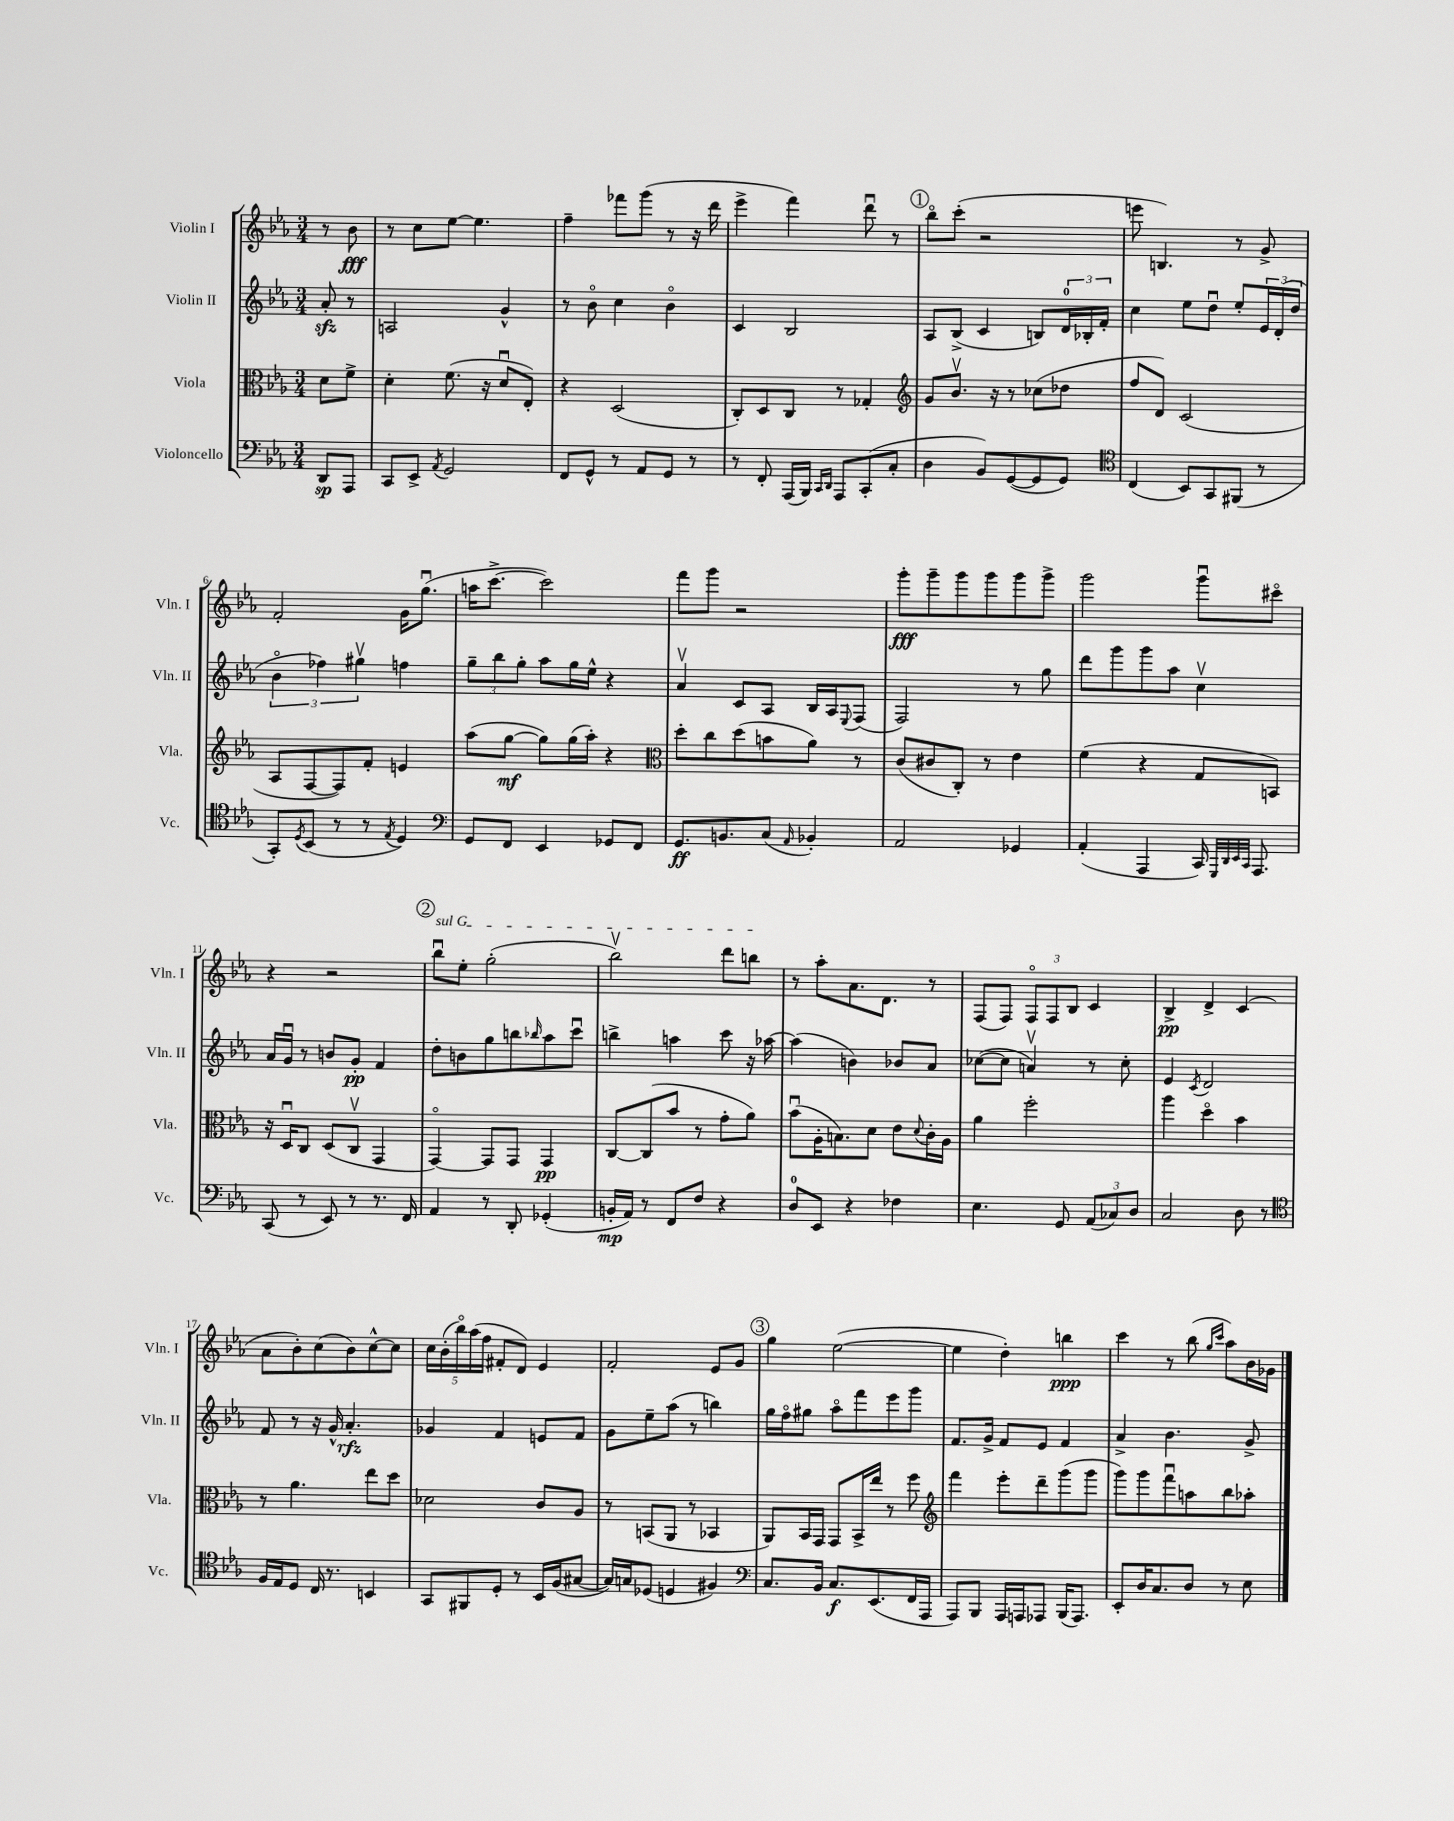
<<
\new StaffGroup <<
\new Staff = "s0" \with { instrumentName = "Violin I" shortInstrumentName = "Vln. I" } {
    \clef treble \key ees \major \numericTimeSignature \time 3/4 \partial 4
    r8 bes'8\fff |
    r8 c''8 ees''8~ ees''4. |
    f''4-- fes'''8 g'''8( r8 r16 d'''16 |
    ees'''4-> f'''4) d'''8\downbow r8 |
    \mark \markup { \circle "1" } bes''8\flageolet c'''8-.( r2 |
    e'''8 b4.) r8 g'8-> |
    f'2-. g'16 g''8.\downbow( |
    a''16 c'''8.~-> c'''2) |
    f'''8 g'''8 r2 |
    g'''8-.\fff g'''8-- g'''8 g'''8 g'''8 g'''8-> |
    g'''2 g'''8\downbow cis'''8\flageolet |
    r4 r2 |
    \mark \markup { \circle "2" } \once \override TextSpanner.bound-details.left.text = \markup { \italic "sul G" } bes''8\downbow\startTextSpan ees''8-. g''2-.( |
    bes''2\upbow) d'''8 b''8\stopTextSpan |
    r8 aes''8-. aes'8. d'8. r8 |
    f8( f8) \tuplet 3/2 { f8\flageolet f8 bes8 } c'4 |
    bes4->\pp d'4-> c'4( |
    aes'8 bes'8-.) c''8( bes'8) c''8~-^ c''8 |
    \tuplet 5/4 { c''16 bes'16-.( bes''16\flageolet) aes''16( f''16 } fis'8-. d'8) ees'4 |
    f'2-. ees'8 g'8 |
    \mark \markup { \circle "3" } g''4 ees''2~( |
    ees''4 d''4-.) b''4\ppp |
    c'''4 r8 bes''8( \grace { g''16 c'''16 } aes''8) bes'16 ges'16 \bar "|." |
}
\new Staff = "s1" \with { instrumentName = "Violin II" shortInstrumentName = "Vln. II" } {
    \clef treble \key ees \major \numericTimeSignature \time 3/4 \partial 4
    aes'8-.\sfz r8 |
    a2 g'4-^ |
    r8 bes'8\flageolet c''4 bes'4\flageolet |
    c'4 bes2 |
    \mark \markup { \circle "1" } aes8 bes8->( c'4 b8) \tuplet 3/2 { d'16-0 bes16-. f'16-. } |
    c''4 ees''8 d''8\downbow ees''8-. \tuplet 3/2 { ees'16 d'16-.( d''16 } |
    \tuplet 3/2 { bes'4\flageolet fes''4) gis''4\upbow } f''4 |
    \tuplet 3/2 { g''8-- bes''8 g''8-. } aes''8 g''16 ees''16-^ r4 |
    aes'4\upbow c'8 aes8 bes16 aes16 \appoggiatura { ees8 } f8( |
    f2) r8 g''8 |
    d'''8 g'''8 g'''8 aes''8 c''4\upbow |
    aes'16 g'16\downbow r8 b'8 g'8-.\pp f'4 |
    \mark \markup { \circle "2" } d''8-. b'8 g''8 b''8 \grace { bes''16 } aes''8 c'''8\downbow |
    b''4-> a''4 c'''8 r16 aes''16~ |
    aes''4( b'4) bes'8 aes'8 |
    ces''8~( ces''8 a'4\upbow) r8 ces''8-. |
    ees'4 \acciaccatura { c'8 } d'2 |
    f'8 r8 r16 g'16-^ aes'4.-.\rfz |
    ges'4 f'4 e'8 f'8 |
    g'8 ees''8-- aes''8( r8 b''4) |
    \mark \markup { \circle "3" } g''16 f''16\flageolet gis''8 aes''8\flageolet f'''8 ees'''8 g'''8 |
    f'8. g'16-> f'8 ees'8 f'4 |
    aes'4-> bes'4. g'8-> \bar "|." |
}
\new Staff = "s2" \with { instrumentName = "Viola" shortInstrumentName = "Vla." } {
    \clef alto \key ees \major \numericTimeSignature \time 3/4 \partial 4
    d'8 f'8-> |
    d'4-. f'8.( r16 d'8\downbow ees8-.) |
    r4 d2( |
    c8-.) d8 c8 r8 ges4-. |
    \mark \markup { \circle "1" } \clef treble g'8 bes'8.\upbow r16 r8 ces''8( des''8 |
    f''8 d'8) c'2( |
    aes8 f8~ f8) f'8-. e'4 |
    aes''8( g''8~\mf g''8) g''16( aes''16-.) r4 |
    \clef alto d''8-. c''8 d''8( b'8 aes'8) r8 |
    c'8( cis'8 c8-.) r8 ees'4 |
    f'4( r4 g8 b,8) |
    r16 d16\downbow c8 d8( c8\upbow g,4 |
    \mark \markup { \circle "2" } g,4~\flageolet) g,8 g,8 g,4\pp |
    c8~ c8( bes'8 r8 g'8-. aes'8) |
    bes'8\downbow( aes16-. b8.) d'8 ees'8 \appoggiatura { d'8 } c'16-. aes16 |
    aes'4 f''2-. |
    aes''4 d''4\flageolet bes'4 |
    r8 aes'4. ees''8 d''8 |
    des'2 c'8 aes8 |
    r8 b,8( aes,8 r8 bes,4 |
    \mark \markup { \circle "3" } aes,8) bes,16 g,16 g,8 bes,16-> ees''16 r8 f''8 |
    \clef treble f'''4 ees'''8-. d'''8-- g'''8( g'''8 |
    g'''8) g'''8 f'''8\downbow a''8 bes''8 aes''8-. \bar "|." |
}
\new Staff = "s3" \with { instrumentName = "Violoncello" shortInstrumentName = "Vc." } {
    \clef bass \key ees \major \numericTimeSignature \time 3/4 \partial 4
    d,8\sp aes,,8 |
    c,8 ees,8-> \acciaccatura { aes,8 } g,2 |
    f,8 g,8-^ r8 aes,8 g,8 r8 |
    r8 f,8-. aes,,16( bes,,16) \grace { c,16 d,16 } aes,,8 c,8-.( c8-. |
    \mark \markup { \circle "1" } d4 bes,8) g,8~( g,8 g,8) |
    \clef tenor c4( bes,8) g,8 fis,8( r8 |
    g,8-.) \acciaccatura { d8 } bes,8( r8 r8 \acciaccatura { ees8 } d4) |
    \clef bass g,8 f,8 ees,4 ges,8 f,8 |
    g,8.\ff b,8. c8( \grace { aes,16 } bes,4-.) |
    aes,2 ges,4 |
    aes,4-.( aes,,4 c,16) \grace { g,,32 d,32 ees,32 c,32 } aes,,8. |
    c,8( r8 ees,8) r8 r8. f,16 |
    \mark \markup { \circle "2" } aes,4 r8 d,8-. ges,4-.( |
    b,16-.\mp aes,16) r8 f,8 f8 r4 |
    d8-0 ees,8 r4 fes4 |
    ees4. g,8 \tuplet 3/2 { aes,8( ces8) d8 } |
    c2 d8 r8 |
    \clef tenor f16 ees16 d8 c16 r8. b,4 |
    g,8 fis,8 d8-. r8 bes,16 f16( gis8~ |
    gis16) g16 des8( d4 fis4) |
    \mark \markup { \circle "3" } \clef bass c8. bes,16 c8.\f ees,8.( f,16 aes,,16 |
    aes,,8) bes,,8 aes,,16 a,,16 aes,,8 bes,,16( aes,,8.) |
    ees,8-. d16 c8. d8 r8 ees8 \bar "|." |
}
>>
>>
